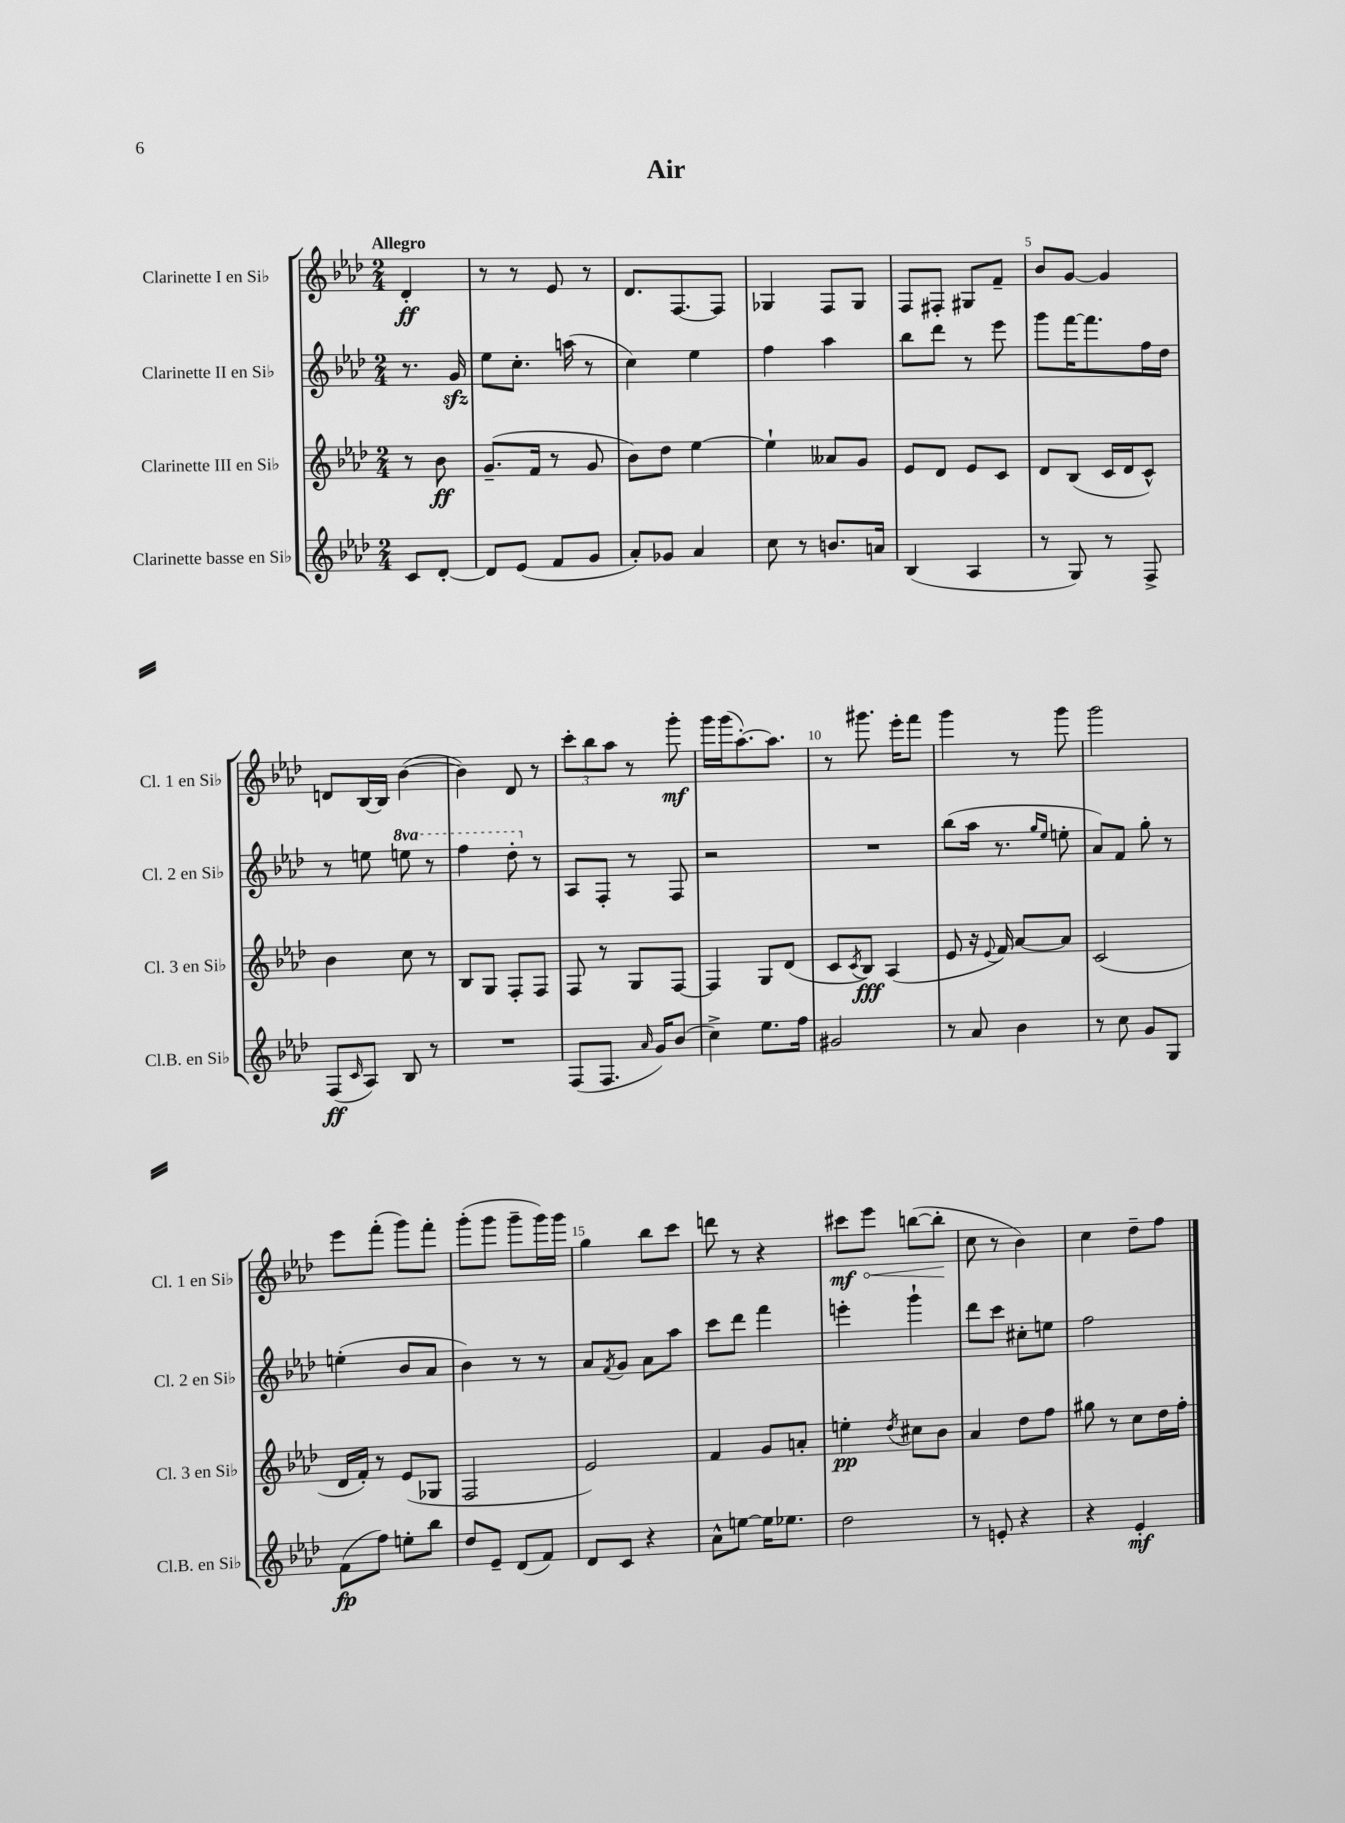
\header { title = "Air" }
<<
\new StaffGroup <<
\new Staff = "s0" \with { instrumentName = "Clarinette I en Sib" shortInstrumentName = "Cl. 1 en Sib" } {
    \clef treble \key aes \major \numericTimeSignature \time 2/4 \partial 4 \tempo "Allegro"
    des'4-.\ff |
    r8 r8 ees'8 r8 |
    des'8. f8.~ f8 |
    ges4 f8 ges8 |
    f8 fis8-. gis8 f'8-- |
    bes'8 g'8~ g'4 |
    d'8 bes16~ bes16 bes'4~( |
    bes'4) des'8 r8 |
    \tuplet 3/2 { c'''8-. bes''8 aes''8 } r8 g'''8-.\mf |
    g'''16 g'''16( aes''8.~-.) aes''8. |
    r8 gis'''8. ees'''16-. f'''8 |
    g'''4 r8 g'''8 |
    g'''2 |
    ees'''8 f'''8-.( g'''8) f'''8-. |
    g'''8-.( g'''8 g'''8-- g'''16) g'''16 |
    g''4 bes''8 c'''8 |
    d'''8 r8 r4 |
    cis'''8\mf \once \override Hairpin.circled-tip = ##t ees'''8\< b''8~( b''8-.\! |
    c''8 r8 bes'4) |
    c''4 des''8-- f''8 \bar "|." |
}
\new Staff = "s1" \with { instrumentName = "Clarinette II en Sib" shortInstrumentName = "Cl. 2 en Sib" } {
    \clef treble \key aes \major \numericTimeSignature \time 2/4 \set Staff.ottavationMarkups = #ottavation-simple-ordinals \partial 4
    r8. g'16\sfz |
    ees''8 c''8.-. a''16( r8 |
    c''4) ees''4 |
    f''4 aes''4 |
    bes''8 des'''8 r8 ees'''8 |
    g'''8 f'''16~ f'''8. f''16 des''16 |
    r8 e''8 \ottava #1 e'''8 r8 |
    f'''4 des'''8-. \ottava #0 r8 |
    aes8 f8-. r8 f8 |
    r2 |
    R2 |
    bes''8( aes''16 r8. \grace { g''16 ees''16 } e''8-. |
    aes'8) f'8 g''8-. r8 |
    e''4-.( bes'8 aes'8 |
    bes'4) r8 r8 |
    aes'8 \acciaccatura { f'8 } g'8 aes'8 aes''8 |
    c'''8 des'''8 f'''4 |
    e'''4-. g'''4-! |
    des'''8 c'''8 cis''8-. e''8 |
    f''2 \bar "|." |
}
\new Staff = "s2" \with { instrumentName = "Clarinette III en Sib" shortInstrumentName = "Cl. 3 en Sib" } {
    \clef treble \key aes \major \numericTimeSignature \time 2/4 \partial 4
    r8 bes'8\ff |
    g'8.--( f'16 r8 g'8 |
    bes'8) des''8 ees''4~ |
    ees''4-! aeses'8 g'8 |
    ees'8 des'8 ees'8 c'8 |
    des'8 bes8( c'16 des'16 c'8-^) |
    bes'4 c''8 r8 |
    bes8 g8 f8-. f8 |
    f8 r8 g8 f8~ |
    f4 g8 des'8( |
    c'8 \acciaccatura { c'8 } bes8\fff) aes4( |
    ees'8 r16 \appoggiatura { ees'8 } f'16) aes'8~ aes'8 |
    c'2( |
    des'16 f'16-.) r8 ees'8( ges8 |
    f2 |
    ees'2) |
    f'4 g'8 a'8-. |
    e''4-.\pp \acciaccatura { des''8 } cis''8 bes'8 |
    aes'4 des''8 f''8 |
    gis''8 r8 c''8 des''16 f''16-. \bar "|." |
}
\new Staff = "s3" \with { instrumentName = "Clarinette basse en Sib" shortInstrumentName = "Cl.B. en Sib" } {
    \clef treble \key aes \major \numericTimeSignature \time 2/4 \partial 4
    c'8 des'8~-. |
    des'8 ees'8( f'8 g'8 |
    aes'8-.) ges'8 aes'4 |
    c''8 r8 b'8. a'16 |
    bes4( aes4 |
    r8 g8) r8 f8-> |
    f8\ff( \grace { c'16 } aes8) bes8 r8 |
    R2 |
    f8( f8. \grace { aes'16 } g'16) bes'8( |
    c''4->) ees''8. f''16 |
    gis'2 |
    r8 aes'8 bes'4 |
    r8 c''8 g'8 g8 |
    f'8\fp( f''8) e''8-. bes''8 |
    des''8 ees'8-- des'8( f'8) |
    des'8 c'8 r4 |
    aes'8-^ e''8~ e''16 ees''8. |
    des''2 |
    r8 e'8-. r4 |
    r4 ees'4-.\mf \bar "|." |
}
>>
>>
\layout { \context { \Score \override BarNumber.break-visibility = ##(#f #t #t) barNumberVisibility = #(every-nth-bar-number-visible 5) } }
